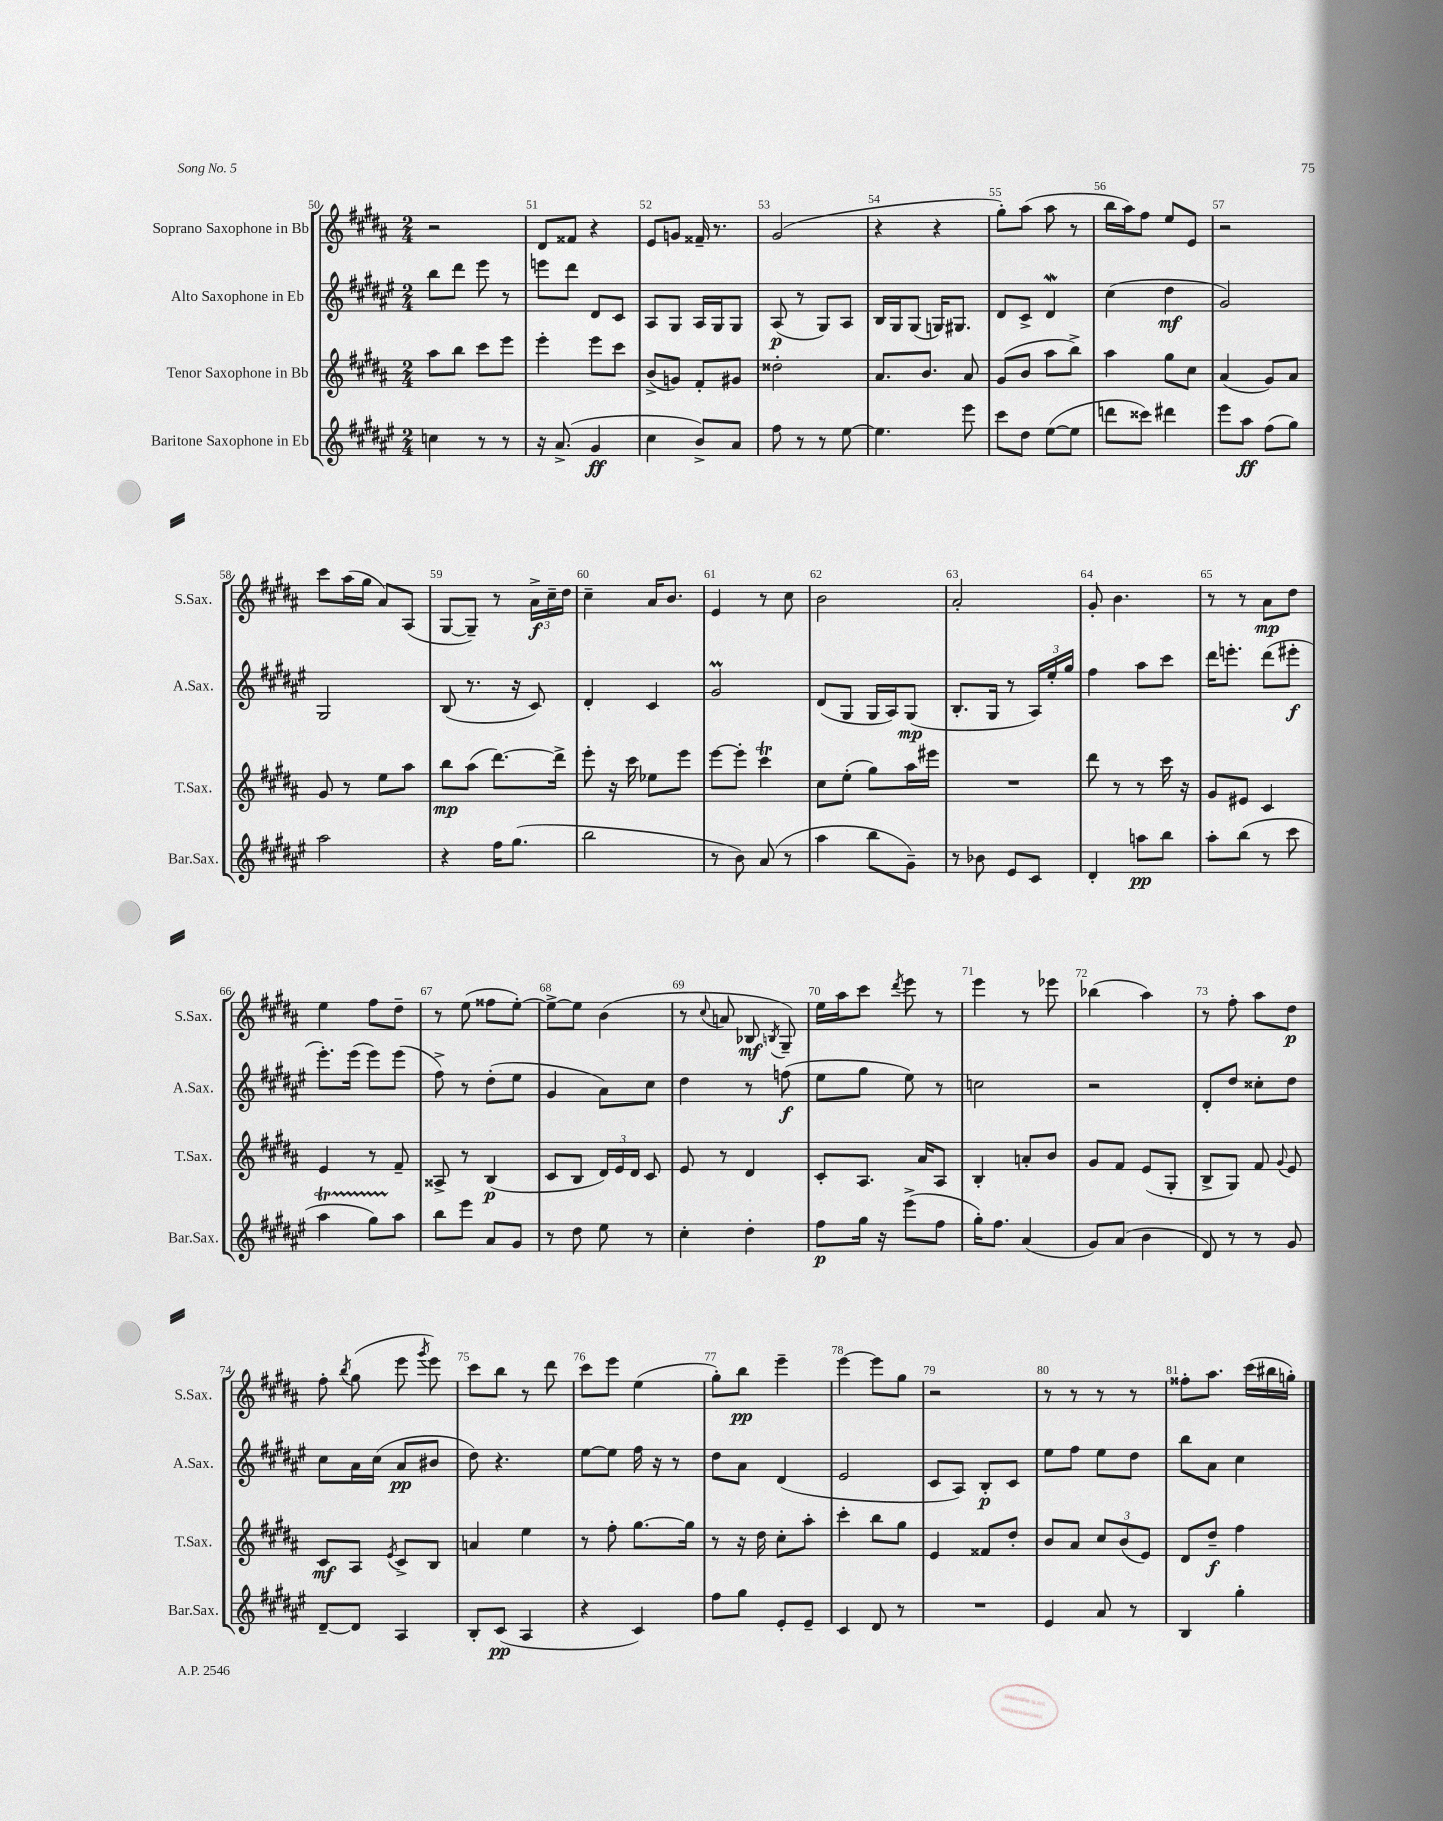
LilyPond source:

<<
\new StaffGroup <<
\new Staff = "s0" \with { instrumentName = "Soprano Saxophone in Bb" shortInstrumentName = "S.Sax." } {
    \clef treble \key b \major \numericTimeSignature \time 2/4
    \autoBeamOff r2 |
    dis'8[ fisis'8] r4 |
    e'8[ g'8] fisis'16-- r8. |
    gis'2( |
    r4 r4 |
    gis''8[-.) ais''8]( ais''8 r8 |
    b''16[ ais''16) fis''8] e''8[ e'8] |
    r2 |
    cis'''8[ ais''16( gis''16] ais'8[) ais8]( |
    gis8[~ gis8]--) r8 \tuplet 3/2 { ais'16[->\f cis''16-- dis''16] } |
    cis''4-- ais'16[ b'8.] |
    e'4 r8 cis''8 |
    b'2 |
    ais'2-. |
    gis'8-. b'4. |
    r8 r8 ais'8[\mp dis''8] |
    e''4 fis''8[ dis''8]-- |
    r8 e''8( fisis''8[ e''8]~-.) |
    e''8[~-> e''8] b'4( |
    r8 \appoggiatura { cis''8 } a'8 bes8\mf \acciaccatura { b8 } gis8--) |
    e''16[ ais''16 cis'''8] \acciaccatura { dis'''8 } e'''8 r8 |
    e'''4 r8 ees'''8 |
    bes''4( ais''4) |
    r8 fis''8-. ais''8[ dis''8]\p |
    fis''8-. \acciaccatura { b''8 } gis''8( e'''8 \acciaccatura { gis'''8 } e'''8) |
    cis'''8[ b''8] r8 dis'''8 |
    cis'''8[ e'''8] e''4( |
    gis''8[-.) b''8]\pp e'''4-- |
    e'''4~ e'''8[ gis''8] |
    r2 |
    r8 r8 r8 r8 |
    fisis''8[-. ais''8.] cis'''16[( bis''16 g''16]-.) \bar "|." |
}
\new Staff = "s1" \with { instrumentName = "Alto Saxophone in Eb" shortInstrumentName = "A.Sax." } {
    \clef treble \key fis \major \numericTimeSignature \time 2/4
    \autoBeamOff b''8[ dis'''8] eis'''8 r8 |
    e'''8[ dis'''8] dis'8[ cis'8] |
    ais8[ gis8] ais16[ gis16 gis8] |
    ais8\p( r8 gis8[) ais8] |
    b16[ gis16 gis8]( g16[) gis8.] |
    dis'8[ cis'8]-> dis'4\mordent |
    cis''4( dis''4\mf |
    gis'2) |
    gis2 |
    b8( r8. r16 cis'8) |
    dis'4-. cis'4 |
    gis'2\prall |
    dis'8[( gis8] gis16[ ais16) gis8]\mp( |
    b8.[-. gis16] r8 \tuplet 3/2 { ais16[) eis''16-. gis''16] } |
    fis''4 ais''8[ cis'''8] |
    dis'''16[ e'''8.]-. dis'''8[( eis'''8]-.\f |
    eis'''8.[-.) eis'''16]( eis'''8[) eis'''8]( |
    fis''8->) r8 dis''8[-.( eis''8] |
    gis'4 ais'8[) cis''8] |
    dis''4 r8 f''8\f( |
    eis''8[ gis''8] eis''8) r8 |
    c''2 |
    r2 |
    dis'8[-. dis''8] cisis''8[-. dis''8] |
    cis''8[ ais'16 cis''16]( ais'8[\pp bis'8] |
    dis''8) r4. |
    eis''8[~ eis''8] fis''16 r16 r8 |
    dis''8[ ais'8] dis'4( |
    eis'2 |
    cis'8[ ais8]) b8[-.\p cis'8] |
    eis''8[ fis''8] eis''8[ dis''8] |
    b''8[ ais'8] cis''4 \bar "|." |
}
\new Staff = "s2" \with { instrumentName = "Tenor Saxophone in Bb" shortInstrumentName = "T.Sax." } {
    \clef treble \key b \major \numericTimeSignature \time 2/4
    \autoBeamOff ais''8[ b''8] cis'''8[ e'''8] |
    e'''4-. e'''8[ cis'''8] |
    b'8[->( g'8]) fis'8[-. gis'8] |
    disis''2-. |
    ais'8.[ b'8.] ais'8 |
    gis'8[( b'8] ais''8[ b''8]->) |
    ais''4 gis''8[ cis''8] |
    ais'4( gis'8[) ais'8] |
    gis'8 r8 e''8[ ais''8] |
    b''8[\mp ais''8]( dis'''8.[~) dis'''16]-> |
    e'''8-. r16 cis'''16 ees''8[ e'''8] |
    e'''8[~ e'''8]-. cis'''4\trill |
    cis''8[ e''8]-.( gis''8[) ais''16 eis'''16] |
    R2 |
    dis'''8 r8 r8 cis'''16 r16 |
    gis'8[ eis'8] cis'4 |
    e'4 r8 fis'8-- |
    aisis8-> r8 b4\p( |
    cis'8[ b8] \tuplet 3/2 { dis'16[) e'16 dis'16] } cis'8 |
    e'8 r8 dis'4 |
    cis'8[-. ais8.] ais'16[ ais8] |
    b4-. a'8[-. b'8] |
    gis'8[ fis'8] e'8[( gis8]-. |
    b8[-> gis8]) fis'8 \appoggiatura { gis'8 } e'8 |
    cis'8[\mf ais8] \acciaccatura { e'8 } cis'8[-> b8] |
    a'4 e''4 |
    r8 fis''8-. gis''8.[~ gis''16] |
    r8 r16 dis''16 cis''8[-. ais''8]-. |
    cis'''4-. b''8[ gis''8] |
    e'4 fisis'8[ dis''8]-. |
    b'8[ ais'8] \tuplet 3/2 { cis''8[ b'8( e'8]) } |
    dis'8[ dis''8]--\f fis''4 \bar "|." |
}
\new Staff = "s3" \with { instrumentName = "Baritone Saxophone in Eb" shortInstrumentName = "Bar.Sax." } {
    \clef treble \key fis \major \numericTimeSignature \time 2/4
    \autoBeamOff c''4 r8 r8 |
    r16 ais'8.->( gis'4\ff |
    cis''4 b'8[->) ais'8] |
    fis''8 r8 r8 eis''8~ |
    eis''4. eis'''8 |
    cis'''8[ dis''8] eis''8[~( eis''8] |
    d'''8[ cisis'''8]) dis'''4 |
    eis'''8[ ais''8]\ff fis''8[( gis''8]) |
    ais''2 |
    r4 fis''16[ gis''8.]( |
    b''2 |
    r8 b'8) ais'8( r8 |
    ais''4 b''8[ gis'8]--) |
    r8 bes'8 eis'8[ cis'8] |
    dis'4-. a''8[\pp b''8] |
    ais''8[-. b''8]( r8 cis'''8 |
    ais''4\startTrillSpan gis''8[) ais''8]\stopTrillSpan |
    b''8[ eis'''8] ais'8[ gis'8] |
    r8 dis''8 eis''8 r8 |
    cis''4-. dis''4-. |
    fis''8[\p gis''16] r16 eis'''8[->( fis''8] |
    gis''16[-.) fis''8.] ais'4( |
    gis'8[) ais'8]( b'4 |
    dis'8) r8 r8 gis'8 |
    dis'8[~-- dis'8] ais4 |
    b8[-. cis'8]\pp( ais4 |
    r4 cis'4) |
    fis''8[ gis''8] eis'8[-. eis'8]-- |
    cis'4 dis'8 r8 |
    R2 |
    eis'4 ais'8 r8 |
    b4 gis''4-. \bar "|." |
}
>>
>>
\layout { \context { \Score currentBarNumber = #50 \override BarNumber.break-visibility = ##(#f #t #t) barNumberVisibility = #all-bar-numbers-visible } }
